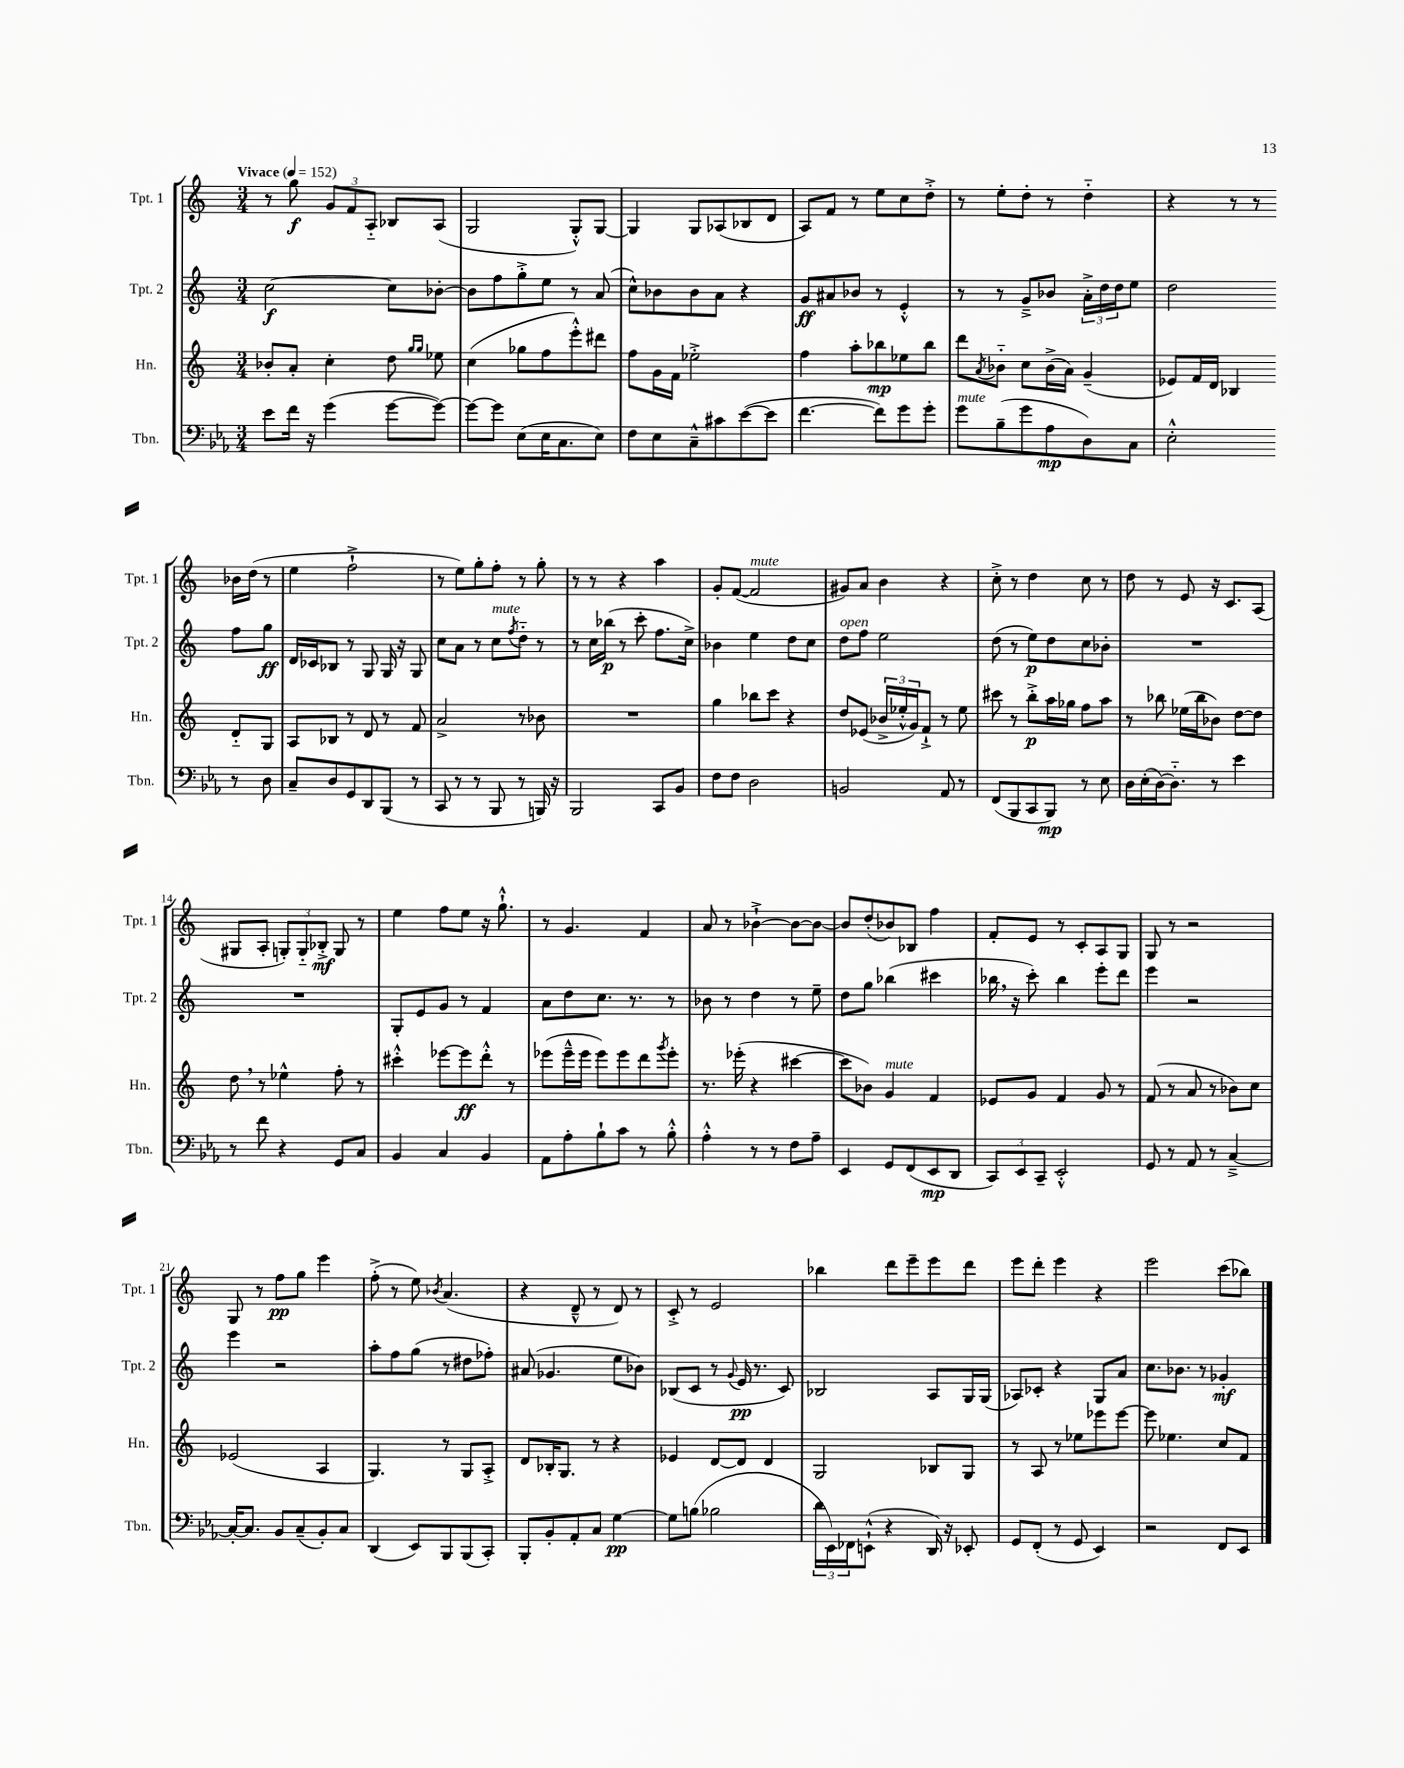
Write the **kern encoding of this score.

**kern	**dynam	**kern	**dynam	**kern	**dynam	**kern	**dynam
*part4	*part4	*part3	*part3	*part2	*part2	*part1	*part1
*staff4	*staff4	*staff3	*staff3	*staff2	*staff2	*staff1	*staff1
*I"Tbn.	*	*I"Hn.	*	*I"Tpt. 2	*	*I"Tpt. 1	*
*I'Tbn.	*	*I'Hn.	*	*I'Tpt. 2	*	*I'Tpt. 1	*
*clefF4	*	*clefG2	*	*clefG2	*	*clefG2	*
*k[b-e-a-]	*	*k[]	*	*k[]	*	*k[]	*
*M3/4	*	*M3/4	*	*M3/4	*	*M3/4	*
*MM152	*	*MM152	*	*MM152	*	*MM152	*
=1	=1	=1	=1	=1	=1	=1	=1
!	!	!	!	!	!	!LO:TX:a:B:t=Vivace	!
8e-\L	.	8b-X'/L	.	[2cc\	f	8r	.
16f\Jk	.	8a'/J	.	.	.	8gg\	f
16r	.	.	.	.	.	.	.
(4g\	.	4cc'\	.	.	.	12g/L	.
.	.	.	.	.	.	12f/	.
.	.	.	.	.	.	12A/J	.
[8g\L	.	8dd\	.	8cc\L]	.	8B-X/L	.
.	.	16qqgg/LL	.	.	.	.	.
.	.	16qqgg/JJ	.	.	.	.	.
8g\J_)	.	8ee-X\	.	[8b-X'\J	.	(8A/J	.
=2	=2	=2	=2	=2	=2	=2	=2
8g\L_	.	(4cc\	.	8b-\L]	.	2G/	.
8g\J]	.	.	.	8ff\	.	.	.
(8E-\L	.	8gg-X\L	.	8gg'^\	.	.	.
16E-\K	.	8ff\	.	8ee\J	.	.	.
8.C\	.	.	.	.	.	.	.
.	.	8eee'^^\)	.	8r	.	8G'^^/L)	.
8E-\J)	.	8ddd#X\J	.	(8a/	.	[8G/J	.
=3	=3	=3	=3	=3	=3	=3	=3
8F\L	.	8ff\L	.	8cc^^\L)	.	4G/]	.
8E-\	.	16g\L	.	8b-X\	.	.	.
.	.	16f\JJ	.	.	.	.	.
8C~^^\	.	2ee-X'^\	.	8b-\	.	8G/L	.
8c#X\	.	.	.	8a\J	.	(8A-X/	.
([8e-\	.	.	.	4r	.	8B-X/	.
8e-\J]	.	.	.	.	.	8d/J	.
=4	=4	=4	=4	=4	=4	=4	=4
[4.f\	.	4ff\	.	8g/L	ff	8A/L)	.
.	.	.	.	8a#X/	.	8f/J	.
.	.	8aa'\L	.	8b-X/J	.	8r	.
8f\L])	.	8bb-X\	mp	8r	.	8ee\L	.
8g\	.	8ee-X\	.	4e'^^/	.	8cc\	.
8g'\J	.	8bb-\J	.	.	.	8dd'^\J	.
=5	=5	=5	=5	=5	=5	=5	=5
!LO:TX:a:i:t=mute	!	!	!	!	!	!	!
8g\L	.	8ddd\L	.	8r	.	8r	.
.	.	8qa/	.	.	.	.	.
(8B-~\	.	8b-X\J	.	8r	.	8ee'\L	.
8g\	.	8cc\L	.	8g~^/L	.	8dd'\J	.
8A-\	mp	(16b-^\L	.	8b-X/J	.	8r	.
.	.	16a\JJ)	.	.	.	.	.
8D\)	.	(4g~/	.	24a'^\LL	.	4dd\	.
.	.	.	.	24dd\	.	.	.
.	.	.	.	24dd\J	.	.	.
8C\J	.	.	.	8ee\J	.	.	.
=6	=6	=6	=6	=6	=6	=6	=6
2E-'^^\	.	8e-X/L)	.	2dd\	.	4r	.
.	.	16f/L	.	.	.	.	.
.	.	16d/JJ	.	.	.	.	.
.	.	4B-X/	.	.	.	8r	.
.	.	.	.	.	.	8r	.
8r	.	8d/L	.	8ff\L	.	16b-X\LL	.
.	.	.	.	.	.	(16dd\JJ	.
8D\	.	8G/J	.	8gg\J	ff	8r	.
!!LO:LB:g=z
=7	=7	=7	=7	=7	=7	=7	=7
8C~/L	.	8A/L	.	16d/LL	.	4ee\	.
.	.	.	.	16c-X/J	.	.	.
8D/	.	8B-X/J	.	8B-X/J	.	.	.
8GG/	.	8r	.	8r	.	2ff`^\	.
8DD/	.	8d/	.	8G/	.	.	.
(8BBB-/J	.	8r	.	16G/	.	.	.
.	.	.	.	16r	.	.	.
8r	.	8f/	.	8G/	.	.	.
=8	=8	=8	=8	=8	=8	=8	=8
8CC/	.	2a^/	.	8cc\L	.	8r	.
8r	.	.	.	8a\J	.	8ee\L)	.
8r	.	.	.	8r	.	8gg'\	.
!	!	!	!	!LO:TX:a:i:t=mute	!	!	!
8BBB-/	.	.	.	8cc\L	.	8ff'\J	.
.	.	.	.	8qff/	.	.	.
8r	.	8r	.	8dd\J	.	8r	.
16BBBn/)	.	8b-X\	.	8r	.	8gg'\	.
16r	.	.	.	.	.	.	.
=9	=9	=9	=9	=9	=9	=9	=9
2BBB-/	.	2.r	.	8r	.	8r	.
.	.	.	.	16cc\LL	.	8r	.
.	.	.	.	(16bb-X\JJ	p	.	.
.	.	.	.	8r	.	4r	.
.	.	.	.	8ccc'\	.	.	.
8CC/L	.	.	.	8.ff\L	.	4aa\	.
8BB-/J	.	.	.	.	.	.	.
.	.	.	.	16cc^\Jk)	.	.	.
=10	=10	=10	=10	=10	=10	=10	=10
8F\L	.	4gg\	.	4b-X\	.	8g'/L	.
8F\J	.	.	.	.	.	([8f/J	.
!	!	!	!	!	!	!LO:TX:a:i:t=mute	!
2D\	.	8bb-X\L	.	4ee\	.	2f/]	.
.	.	8ccc\J	.	.	.	.	.
.	.	4r	.	8dd\L	.	.	.
.	.	.	.	8cc\J	.	.	.
=11	=11	=11	=11	=11	=11	=11	=11
!	!	!	!	!LO:TX:a:i:t=open	!	!	!
2BBn/	.	8dd/L	.	8dd\L	.	8g#X/L)	.
.	.	(8e-X/J	.	8ff\J	.	8a/J	.
.	.	24b-X^/LL	.	2ee\	.	4b\	.
.	.	24ee-X'^^/	.	.	.	.	.
.	.	24g/J)	.	.	.	.	.
.	.	8f`^/J	.	.	.	.	.
8AA-/	.	8r	.	.	.	4r	.
8r	.	8ee-\	.	.	.	.	.
=12	=12	=12	=12	=12	=12	=12	=12
(8FF/L	.	8ccc#X\	.	(8dd\	.	8cc'^\	.
8BBB-/	.	8r	.	8r	.	8r	.
8CC/	.	8bb'^\L	p	8ee\L)	p	4dd\	.
8BBB-/J)	mp	16aa\L	.	8dd\	.	.	.
.	.	16gg-X\JJ	.	.	.	.	.
8r	.	8ff\L	.	8cc\	.	8cc\	.
8E-\	.	8aa\J	.	8b-X'\J	.	8r	.
=13	=13	=13	=13	=13	=13	=13	=13
16D\LL	.	8r	.	2.r	.	8dd\	.
(16E-'\	.	.	.	.	.	.	.
[16D\J)	.	8bb-X\	.	.	.	8r	.
8.D\J]	.	.	.	.	.	.	.
.	.	(16ee-X\LL	.	.	.	8e/	.
.	.	16bb-\J	.	.	.	.	.
8r	.	8b-X\J)	.	.	.	16r	.
.	.	.	.	.	.	8.c/L	.
4e-\	.	[8dd\L	.	.	.	.	.
.	.	8dd\J]	.	.	.	(8A/J	.
!!LO:LB:g=z
=14	=14	=14	=14	=14	=14	=14	=14
8r	.	8dd,\	.	2.r	.	8G#X/L	.
8f\	.	8r	.	.	.	8A'/J	.
4r	.	4ee-X^^\	.	.	.	12Gn'/L)	.
.	.	.	.	.	.	12G/	.
.	.	.	.	.	.	12B-X'^/J	mf
8GG/L	.	8ff'\	.	.	.	8G/	.
8C/J	.	8r	.	.	.	8r	.
=15	=15	=15	=15	=15	=15	=15	=15
4BB-/	.	4ccc#X'^^\	.	8G'/L	.	4ee\	.
.	.	.	.	8e/	.	.	.
4C/	.	[8eee-X\L	.	8g/J	.	8ff\L	.
.	.	8eee-\]	ff	8r	.	8ee\J	.
4BB-/	.	8ddd'^^\J	.	4f/	.	16r	.
.	.	.	.	.	.	8.gg`^^\	.
.	.	8r	.	.	.	.	.
=16	=16	=16	=16	=16	=16	=16	=16
8AA-\L	.	(8eee-X\L	.	8a\L	.	8r	.
8A-'\	.	16eee-~^^\L	.	8dd\	.	4.g/	.
.	.	16eee-\JJ	.	.	.	.	.
8B-`\	.	8eee-\L)	.	8.cc\J	.	.	.
8c\J	.	8eee-\	.	.	.	.	.
.	.	.	.	8.r	.	.	.
8r	.	8ddd\	.	.	.	4f/	.
.	.	8qggg/	.	.	.	.	.
8B-'^^\	.	8eee-'\J	.	8r	.	.	.
=17	=17	=17	=17	=17	=17	=17	=17
4A-'^^\	.	8.r	.	8b-X\	.	8a/	.
.	.	.	.	8r	.	8r	.
.	.	(16eee-X'\	.	.	.	.	.
8r	.	4r	.	4dd\	.	[4b-X`^\	.
8r	.	.	.	.	.	.	.
8F\L	.	[4ccc#X\	.	8r	.	8b-\L_	.
8A-~\J	.	.	.	8ee~\	.	8b-\J_	.
=18	=18	=18	=18	=18	=18	=18	=18
4EE-/	.	8ccc#\L]	.	8dd\L	.	8b-/L]	.
.	.	8b-X\J)	.	8gg\J	.	(8dd'/	.
!	!	!LO:TX:a:i:t=mute	!	!	!	!	!
8GG/L	.	4g/	.	(4bb-X\	.	8b-X/)	.
(8FF/	.	.	.	.	.	8B-X/J	.
8EE-/	mp	4f/	.	4ccc#X\	.	4ff\	.
8DD/J	.	.	.	.	.	.	.
=19	=19	=19	=19	=19	=19	=19	=19
12CC/L)	.	8e-X/L	.	16bb-X,\	.	8f'/L	.
.	.	.	.	16r	.	.	.
12EE-/	.	.	.	.	.	.	.
.	.	8g/J	.	8ccc'\)	.	8e/J	.
12CC~/J	.	.	.	.	.	.	.
2EE-'^^/	.	4f/	.	4bb-\	.	8r	.
.	.	.	.	.	.	8c'/L	.
.	.	8g/	.	8eee'\L	.	8A/	.
.	.	8r	.	8ddd\J	.	8G/J	.
=20	=20	=20	=20	=20	=20	=20	=20
8GG/	.	(8f/	.	4eee\	.	8G/	.
8r	.	8r	.	.	.	8r	.
8AA-/	.	8a/	.	2r	.	2r	.
8r	.	8r	.	.	.	.	.
[4C~^/	.	8b-X\L)	.	.	.	.	.
.	.	8cc\J	.	.	.	.	.
!!LO:LB:g=z
=21	=21	=21	=21	=21	=21	=21	=21
16C'/KL_	.	(2e-X/	.	4eee\	.	8G/	.
8.C/J]	.	.	.	.	.	.	.
.	.	.	.	.	.	8r	.
8BB-/L	.	.	.	2r	.	8ff\L	pp
(8C~/	.	.	.	.	.	8gg\J	.
8BB-'/)	.	4A/	.	.	.	4eee\	.
8C/J	.	.	.	.	.	.	.
=22	=22	=22	=22	=22	=22	=22	=22
(4DD/	.	4.G/)	.	8aa'\L	.	(8ff'^\	.
.	.	.	.	8ff\	.	8r	.
8EE-/L)	.	.	.	(8gg\J	.	8ee\)	.
.	.	.	.	.	.	8qb-X/	.
8BBB-/	.	8r	.	8r	.	(4.a/	.
(8BBB-/	.	8G/L	.	8dd#X\L	.	.	.
8CC'/J)	.	8A'^/J	.	8ff-X'\J)	.	.	.
=23	=23	=23	=23	=23	=23	=23	=23
8BBB-'/L	.	8d/L	.	(8a#X/	.	4r	.
8BB-'/	.	16B-X'/K	.	4.g-X/	.	.	.
.	.	8.G/J	.	.	.	.	.
8AA-'/	.	.	.	.	.	8d~^^/	.
8C/J	.	8r	.	.	.	8r	.
[4G\	pp	4r	.	8ee\L	.	8d/)	.
.	.	.	.	8b-X\J)	.	8r	.
=24	=24	=24	=24	=24	=24	=24	=24
8G\L]	.	4e-X/	.	(8B-X/L	.	8c'^/	.
(8Bn\J	.	.	.	8c/J	.	8r	.
2B-X\	.	[8d/L	.	8r	.	2e/	.
.	.	.	.	8qqg/	.	.	.
.	.	8d/J]	.	16e/	pp	.	.
.	.	.	.	8.r	.	.	.
.	.	4d/	.	.	.	.	.
.	.	.	.	8c/)	.	.	.
=25	=25	=25	=25	=25	=25	=25	=25
24d\LL	.	2G/	.	2B-X/	.	4bb-X\	.
24EE-\)	.	.	.	.	.	.	.
24FF-X\J	.	.	.	.	.	.	.
(8EEn`^^\J	.	.	.	.	.	.	.
4r	.	.	.	.	.	8ddd\L	.
.	.	.	.	.	.	8eee~\	.
16DD/)	.	8B-X/L	.	8A/L	.	8eee\	.
16r	.	.	.	.	.	.	.
8EE-X'/	.	8G/J	.	16G/L	.	8ddd\J	.
.	.	.	.	(16G/JJ	.	.	.
=26	=26	=26	=26	=26	=26	=26	=26
8GG/L	.	8r	.	8A-X/L)	.	8eee\L	.
(8FF'/J	.	8A/	.	8c-X'/J	.	8ddd'\J	.
8r	.	8r	.	4r	.	4eee\	.
8GG/	.	8ee-X\L	.	.	.	.	.
4EE-/)	.	8eee-X\	.	8G/L	.	4r	.
.	.	[8eee-\J	.	8a/J	.	.	.
=27	=27	=27	=27	=27	=27	=27	=27
2r	.	8eee-\]	.	8.cc\L	.	2eee\	.
.	.	4.ee-X\	.	.	.	.	.
.	.	.	.	8.b-X\J	.	.	.
.	.	.	.	8r	.	.	.
8FF/L	.	8cc/L	.	4g-X'/	mf	(8ccc\L	.
8EE-/J	.	8f/J	.	.	.	8bb-X\J)	.
==	==	==	==	==	==	==	==
*-	*-	*-	*-	*-	*-	*-	*-
